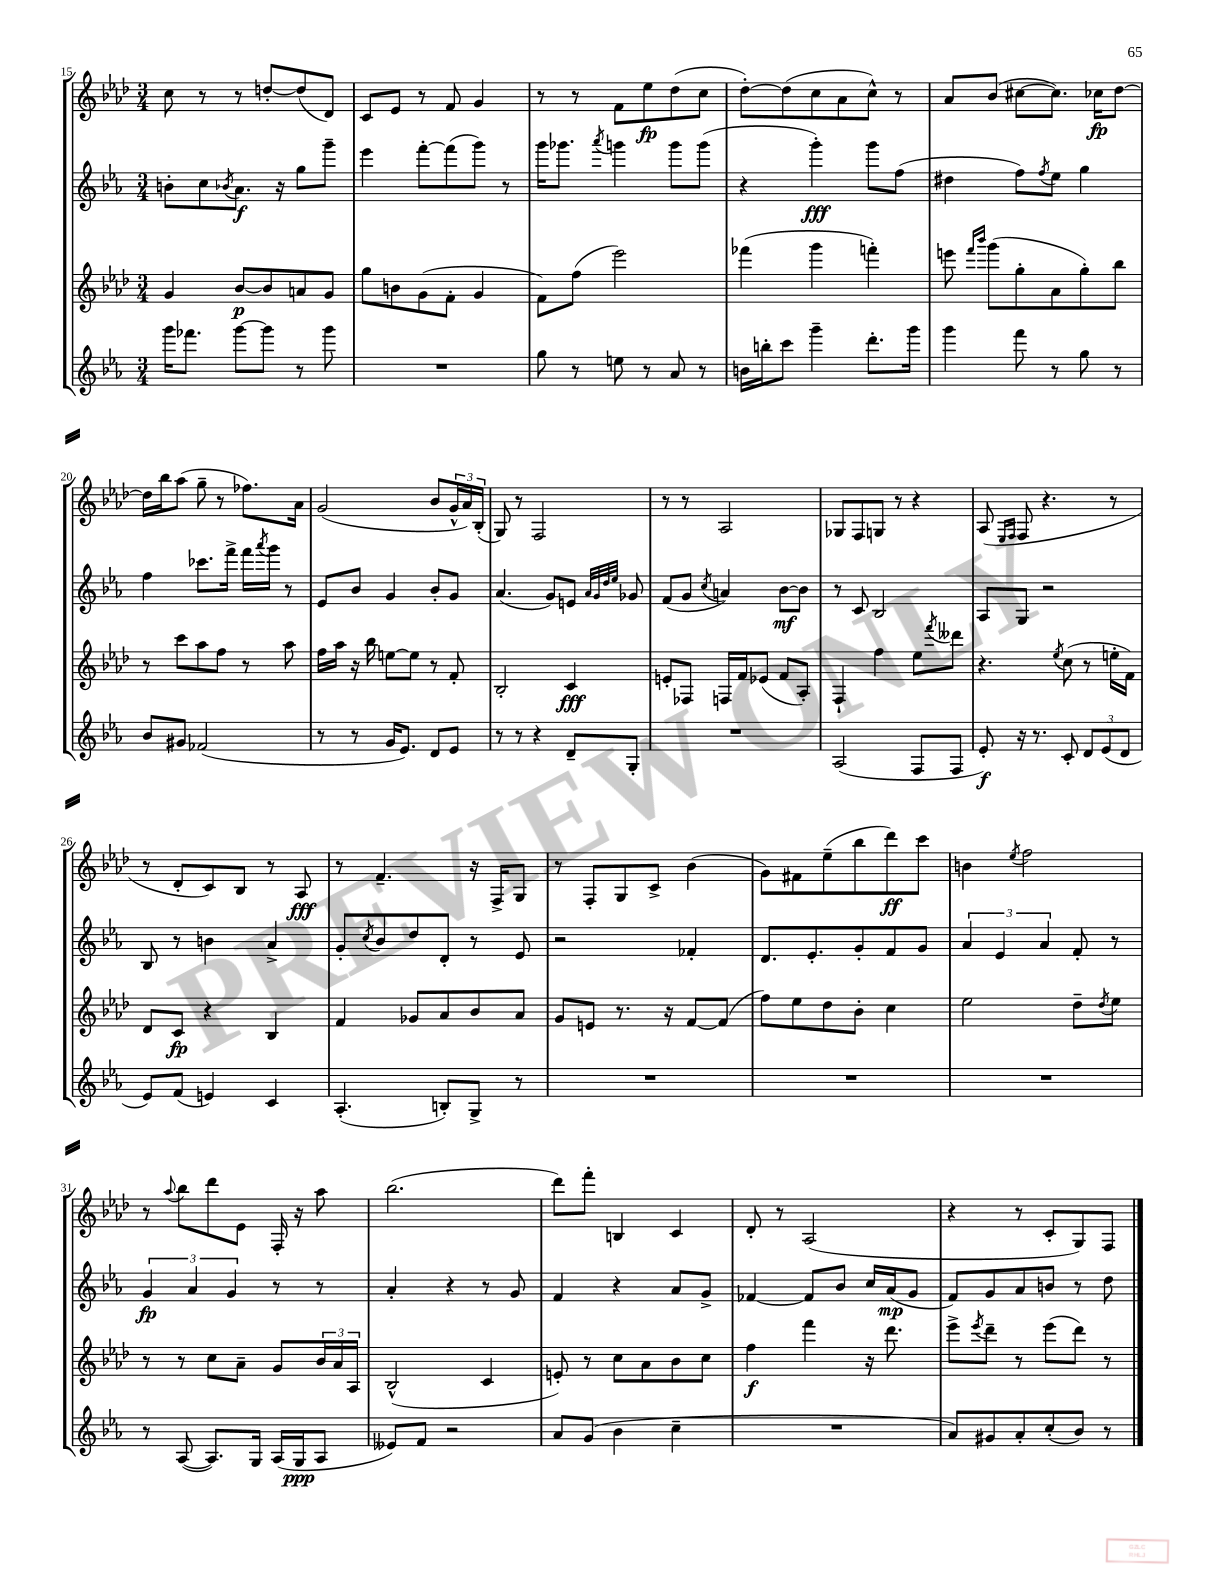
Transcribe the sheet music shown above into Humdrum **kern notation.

**kern	**dynam	**kern	**dynam	**kern	**dynam	**kern	**dynam
*part4	*part4	*part3	*part3	*part2	*part2	*part1	*part1
*staff4	*staff4	*staff3	*staff3	*staff2	*staff2	*staff1	*staff1
*clefG2	*	*clefG2	*	*clefG2	*	*clefG2	*
*k[b-e-a-]	*	*k[b-e-a-d-]	*	*k[b-e-a-]	*	*k[b-e-a-d-]	*
*M3/4	*	*M3/4	*	*M3/4	*	*M3/4	*
=15	=15	=15	=15	=15	=15	=15	=15
16ggg\KL	.	4g/	.	8bn'\L	.	8cc\	.
8.fff-X\J	.	.	.	.	.	.	.
.	.	.	.	8cc\	.	8r	.
.	.	.	.	8qb-X/	.	.	.
[8ggg\L	.	[8b-/L	p	8.a-\J	f	8r	.
8ggg\J]	.	8b-/]	.	.	.	[8ddn'/L	.
.	.	.	.	16r	.	.	.
8r	.	8an/	.	8gg\L	.	(8dd/]	.
8ggg\	.	8g/J	.	8ggg~\J	.	8d-/J)	.
=16	=16	=16	=16	=16	=16	=16	=16
2.r	.	8gg\L	.	4eee-\	.	8c/L	.
.	.	8bn\	.	.	.	8e-/J	.
.	.	(8g\	.	[8fff'\L	.	8r	.
.	.	8f'\J	.	(8fff\]	.	8f/	.
.	.	4g/	.	8ggg\J)	.	4g/	.
.	.	.	.	8r	.	.	.
=17	=17	=17	=17	=17	=17	=17	=17
8gg\	.	8f\L)	.	16ggg\KL	.	8r	.
.	.	.	.	8.ggg-X\J	.	.	.
8r	.	(8ff\J	.	.	.	8r	.
.	.	.	.	8qaaa-/	.	.	.
8een\	.	2eee-\)	.	4gggn\	.	8f\L	.
8r	.	.	.	.	.	8ee-\	fp
8a-/	.	.	.	8ggg\L	.	(8dd-\	.
8r	.	.	.	(8ggg\J	.	8cc\J	.
=18	=18	=18	=18	=18	=18	=18	=18
16bn\LL	.	(4fff-X\	.	4r	.	[8dd-'\L)	.
16bbn'\J	.	.	.	.	.	.	.
8ccc\J	.	.	.	.	.	(8dd-\]	.
4ggg~\	.	4ggg\	.	4ggg'\)	fff	8cc\	.
.	.	.	.	.	.	8a-\	.
8.ddd'\L	.	4fffn'\)	.	8ggg\L	.	8cc^^\J)	.
.	.	.	.	(8ff\J	.	8r	.
16ggg\Jk	.	.	.	.	.	.	.
=19	=19	=19	=19	=19	=19	=19	=19
4ggg\	.	8eeen\	.	4dd#X\	.	8a-/L	.
.	.	16qqfff/LL	.	.	.	.	.
.	.	16qqbbb-/JJ	.	.	.	.	.
.	.	(8ggg\L	.	.	.	(8b-/J	.
8fff\	.	8gg'\	.	8ff\L)	.	[8cc#X\L	.
.	.	.	.	8qff/	.	.	.
8r	.	8a-\	.	8ee-\J	.	8.cc#\J])	.
8gg\	.	8gg'\)	.	4gg\	.	.	.
.	.	.	.	.	.	16cc-X\KL	fp
8r	.	8bb-\J	.	.	.	[8dd-\J	.
!!LO:LB:g=z
=20	=20	=20	=20	=20	=20	=20	=20
8b-/L	.	8r	.	4ff\	.	16dd-\LL]	.
.	.	.	.	.	.	16bb-\J	.
8g#X/J	.	8ccc\L	.	.	.	(8aa-\J	.
(2f-X/	.	8aa-\	.	8.ccc-X\L	.	8gg~\	.
.	.	8ff\J	.	.	.	8r	.
.	.	.	.	16fff^\Jk	.	.	.
.	.	8r	.	16fff\LL	.	8.ff-X\L)	.
.	.	.	.	8qaaa-/	.	.	.
.	.	.	.	16ggg\JJ	.	.	.
.	.	8aa-\	.	8r	.	.	.
.	.	.	.	.	.	16a-\Jk	.
=21	=21	=21	=21	=21	=21	=21	=21
8r	.	16ff\LL	.	8e-/L	.	(2g/	.
.	.	16aa-\JJ	.	.	.	.	.
8r	.	16r	.	8b-/J	.	.	.
.	.	16bb-\	.	.	.	.	.
16g/KL	.	[8een\L	.	4g/	.	.	.
8.e-/J)	.	.	.	.	.	.	.
.	.	8ee\J]	.	.	.	.	.
8d/L	.	8r	.	8b-'/L	.	8b-/L	.
8e-/J	.	8f'/	.	8g/J	.	24g^^/L	.
.	.	.	.	.	.	24a-/)	.
.	.	.	.	.	.	(24B-'/JJ	.
=22	=22	=22	=22	=22	=22	=22	=22
8r	.	2B-'/	.	(4.a-/	.	8G/)	.
8r	.	.	.	.	.	8r	.
4r	.	.	.	.	.	2F/	.
.	.	.	.	8g/L)	.	.	.
8d~/L	.	4c/	fff	8en/J	.	.	.
.	.	.	.	32qqa-/LLL	.	.	.
.	.	.	.	32qqg/	.	.	.
.	.	.	.	32qqdd/	.	.	.
.	.	.	.	32qqee-/JJJ	.	.	.
8G'/J	.	.	.	8g-X/	.	.	.
=23	=23	=23	=23	=23	=23	=23	=23
2.r	.	8en'/L	.	(8f/L	.	8r	.
.	.	8F-X/J	.	8g/J	.	8r	.
.	.	.	.	8qcc/	.	.	.
.	.	16Fn/LL	.	4an/)	.	2A-/	.
.	.	16f/J	.	.	.	.	.
.	.	(8e-X/J	.	.	.	.	.
.	.	8f/L	.	[8b-\L	mf	.	.
.	.	8A-'/J)	.	8b-\J]	.	.	.
=24	=24	=24	=24	=24	=24	=24	=24
(2A-/	.	4F`/	.	8r	.	8G-X/L	.
.	.	.	.	8c/	.	8F/	.
.	.	4ff\	.	2B-/	.	8Gn/J	.
.	.	.	.	.	.	8r	.
8F/L	.	8ee-\L	.	.	.	4r	.
.	.	8qfff/	.	.	.	.	.
8F/J	.	8ddd--X\J	.	.	.	.	.
=25	=25	=25	=25	=25	=25	=25	=25
8e-'/)	f	4.r	.	8A-/L	.	(8A-/	.
.	.	.	.	.	.	16qqE-/LL	.
.	.	.	.	.	.	16qqF/JJ	.
16r	.	.	.	8G/J	.	8F/	.
8.r	.	.	.	.	.	.	.
.	.	.	.	2r	.	4.r	.
.	.	8qee-/	.	.	.	.	.
8c'/	.	(8cc\	.	.	.	.	.
12d/L	.	8r	.	.	.	.	.
(12e-/	.	.	.	.	.	.	.
.	.	16een'\LL	.	.	.	8r	.
12d/J	.	.	.	.	.	.	.
.	.	16f\JJ)	.	.	.	.	.
!!LO:LB:g=z
=26	=26	=26	=26	=26	=26	=26	=26
8e-/L)	.	8d-/L	.	8B-/	.	8r	.
(8f/J	.	8c/J	fp	8r	.	8d-'/L	.
4en/)	.	4r	.	4bn\	.	8c/)	.
.	.	.	.	.	.	8B-/J	.
4c/	.	4B-/	.	4a-^/	.	8r	.
.	.	.	.	.	.	8A-/	fff
=27	=27	=27	=27	=27	=27	=27	=27
(4.A-'/	.	4f/	.	8g'/L	.	8r	.
.	.	.	.	8qcc/	.	.	.
.	.	.	.	8b-/	.	4.f~/	.
.	.	8g-X/L	.	8dd/	.	.	.
8Bn'/L)	.	8a-/	.	8d'/J	.	.	.
8G^/J	.	8b-/	.	8r	.	16r	.
.	.	.	.	.	.	16F^/KL	.
8r	.	8a-/J	.	8e-/	.	8G/J	.
=28	=28	=28	=28	=28	=28	=28	=28
2.r	.	8g/L	.	2r	.	8r	.
.	.	8en/J	.	.	.	8F'/L	.
.	.	8.r	.	.	.	8G/	.
.	.	.	.	.	.	8c^/J	.
.	.	16r	.	.	.	.	.
.	.	[8f/L	.	4f-X'/	.	(4b-\	.
.	.	(8f/J]	.	.	.	.	.
=29	=29	=29	=29	=29	=29	=29	=29
2.r	.	8ff\L)	.	8.d/L	.	8g\L)	.
.	.	8ee-\	.	.	.	8f#X\	.
.	.	.	.	8.e-'/	.	.	.
.	.	8dd-\	.	.	.	(8ee-~\	.
.	.	8b-'\J	.	8g'/	.	8bb-\	.
.	.	4cc\	.	8f/	.	8ddd-\)	ff
.	.	.	.	8g/J	.	8ccc\J	.
=30	=30	=30	=30	=30	=30	=30	=30
2.r	.	2ee-\	.	6a-/	.	4bn\	.
.	.	.	.	6e-/	.	.	.
.	.	.	.	.	.	8qee-/	.
.	.	.	.	.	.	2ff\	.
.	.	.	.	6a-/	.	.	.
.	.	8dd-~\L	.	8f'/	.	.	.
.	.	8qdd-/	.	.	.	.	.
.	.	8ee-\J	.	8r	.	.	.
!!LO:LB:g=z
=31	=31	=31	=31	=31	=31	=31	=31
8r	.	8r	.	6g/	fp	8r	.
.	.	.	.	.	.	8qqaa-/	.
([8A-/	.	8r	.	.	.	8bb-\L	.
.	.	.	.	6a-/	.	.	.
8.A-/L])	.	8cc\L	.	.	.	8ddd-\	.
.	.	.	.	6g/	.	.	.
.	.	8a-~\J	.	.	.	8e-\J	.
16G/Jk	.	.	.	.	.	.	.
(16A-/LL	.	8g/L	.	8r	.	16F'/	.
16G/J	ppp	.	.	.	.	16r	.
8A-/J	.	24b-/L	.	8r	.	8aa-\	.
.	.	24a-/	.	.	.	.	.
.	.	24A-/JJ	.	.	.	.	.
=32	=32	=32	=32	=32	=32	=32	=32
8e--X/L)	.	(2B-^^/	.	4a-'/	.	(2.bb-\	.
8f/J	.	.	.	.	.	.	.
2r	.	.	.	4r	.	.	.
.	.	4c/	.	8r	.	.	.
.	.	.	.	8g/	.	.	.
=33	=33	=33	=33	=33	=33	=33	=33
8a-/L	.	8en'/)	.	4f/	.	8ddd-\L)	.
(8g/J	.	8r	.	.	.	8fff'\J	.
4b-\	.	8cc\L	.	4r	.	4Bn/	.
.	.	8a-\	.	.	.	.	.
4cc~\	.	8b-\	.	8a-/L	.	4c/	.
.	.	8cc\J	.	8g^/J	.	.	.
=34	=34	=34	=34	=34	=34	=34	=34
2.r	.	4ff\	f	[4f-X/	.	8d-'/	.
.	.	.	.	.	.	8r	.
.	.	4fff\	.	8f-/L]	.	(2A-/	.
.	.	.	.	8b-/J	.	.	.
.	.	16r	.	16cc/LL	.	.	.
.	.	8.ddd-\	.	(16a-/J	mp	.	.
.	.	.	.	8g/J	.	.	.
=35	=35	=35	=35	=35	=35	=35	=35
8a-/L)	.	8eee-^\L	.	8f/L)	.	4r	.
.	.	8qeee-/	.	.	.	.	.
8g#X/	.	8ddd-~\J	.	8g/	.	.	.
8a-'/	.	8r	.	8a-/	.	8r	.
(8cc'/	.	(8eee-\L	.	8bn/J	.	8c'/L	.
8b-/J)	.	8ddd-\J)	.	8r	.	8G/)	.
8r	.	8r	.	8dd\	.	8F/J	.
==	==	==	==	==	==	==	==
*-	*-	*-	*-	*-	*-	*-	*-
